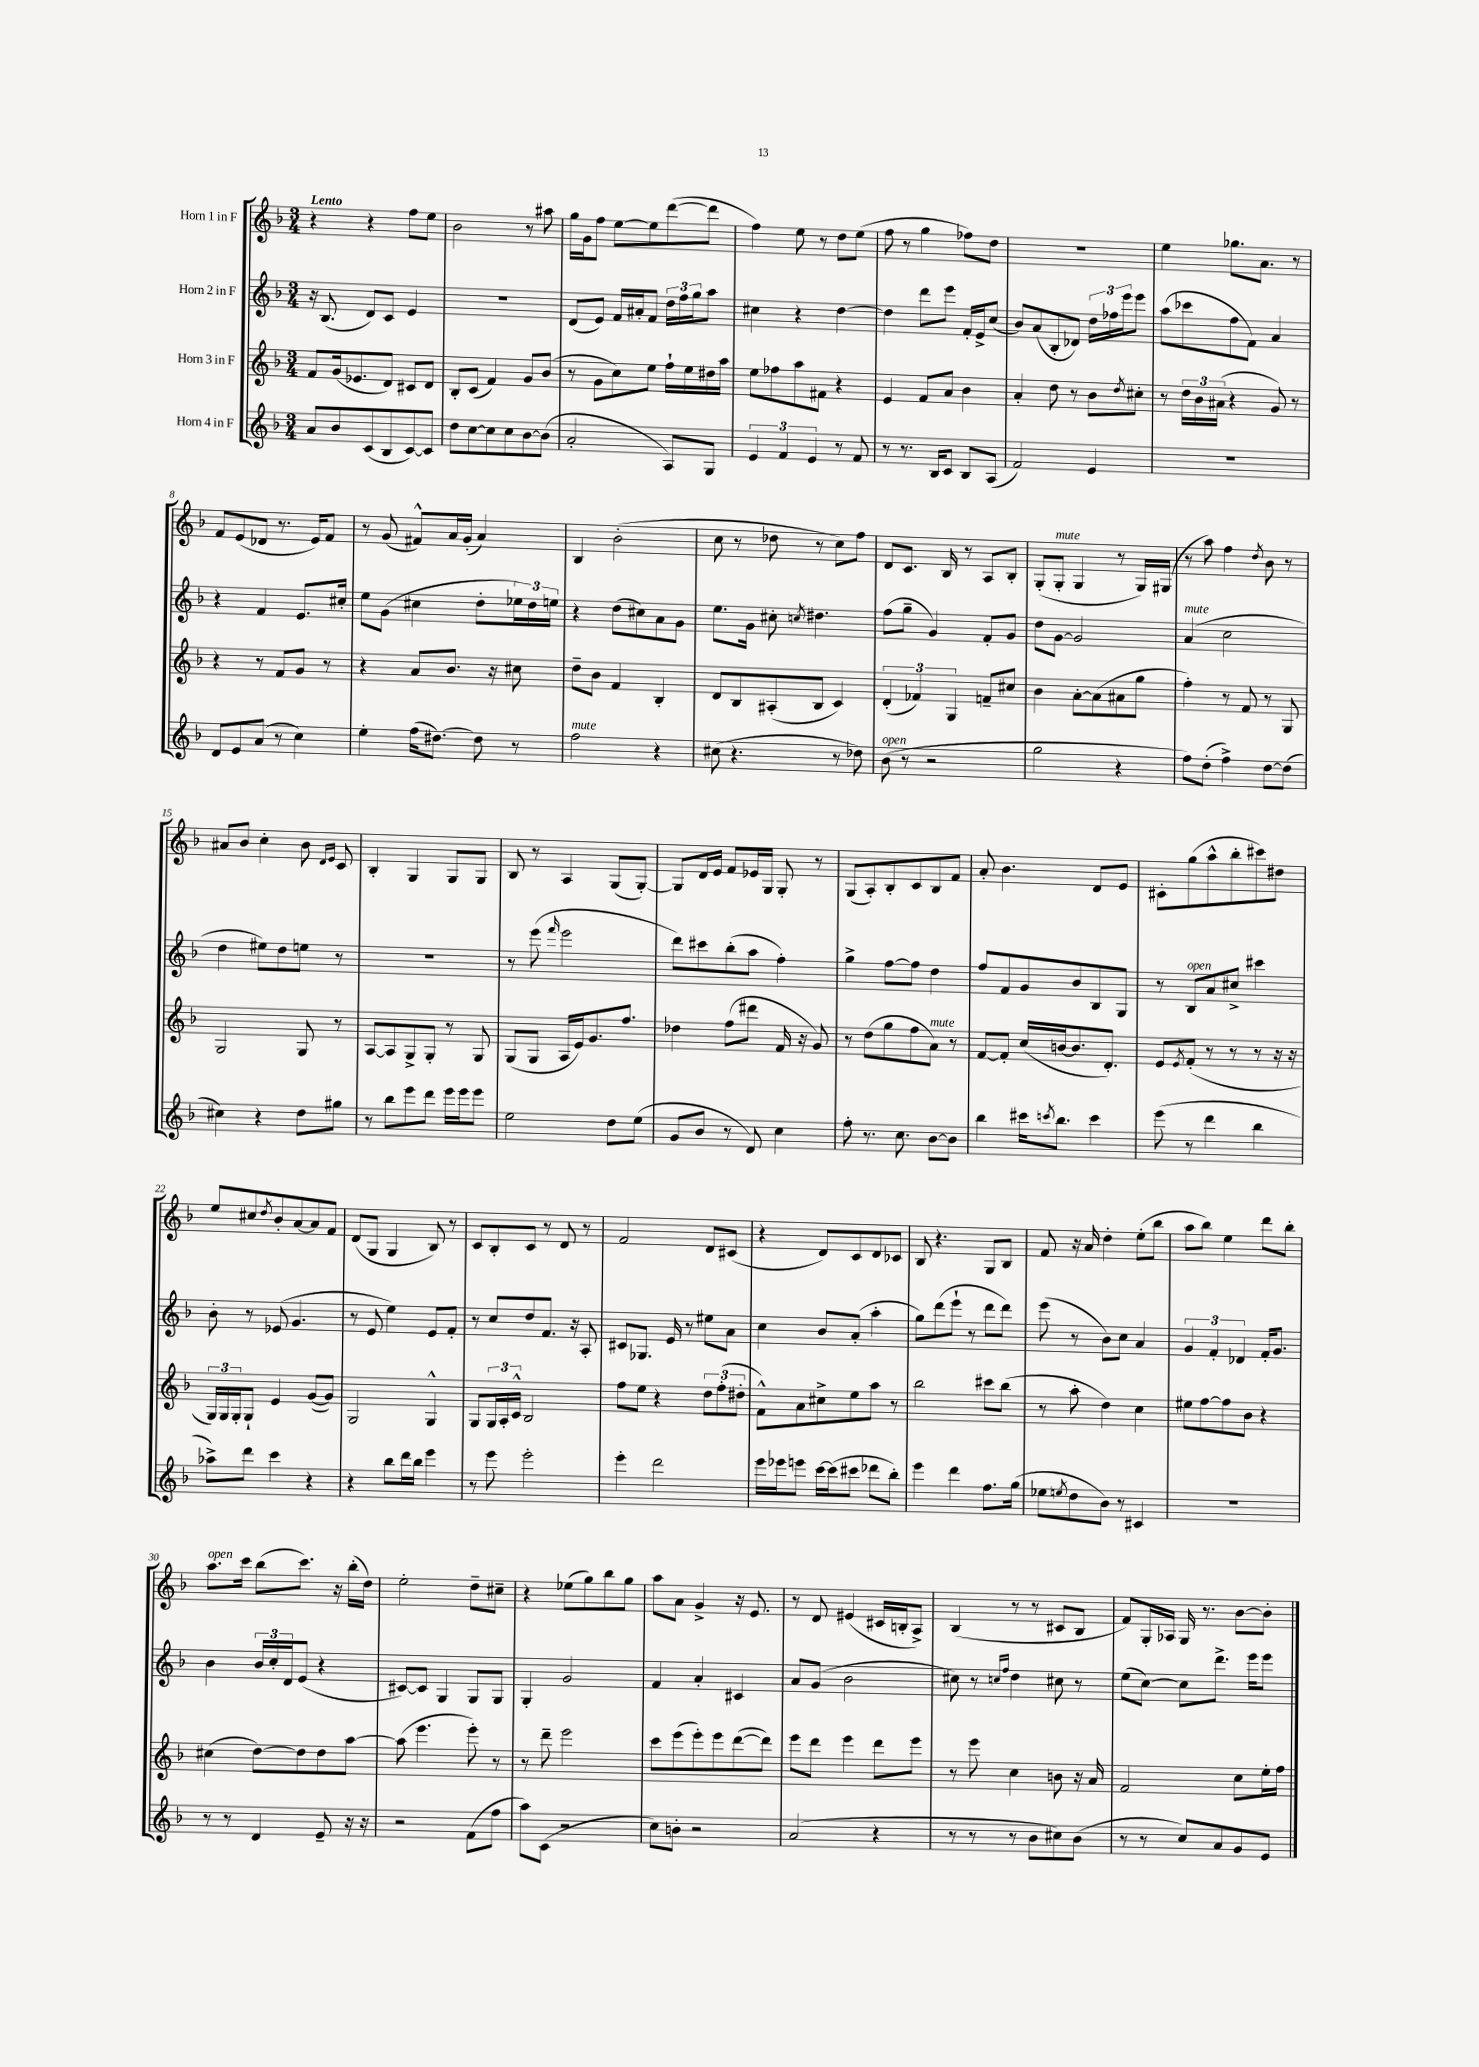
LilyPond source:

<<
\new StaffGroup <<
\new Staff = "s0" \with { instrumentName = "Horn 1 in F" } {
    \clef treble \key f \major \numericTimeSignature \time 3/4 \tempo "Lento"
    r4 r4 f''8 e''8 |
    bes'2 r8 ais''8 |
    g''16 g'16 f''8 e''8~ e''8 d'''8~( d'''8 |
    f''4) e''8 r8 d''8 e''8( |
    f''8 r8 g''4 fes''8) d''8 |
    R2. |
    e''4 ges''8. a'8. r8 |
    f'8 e'8( des'8 r8. e'16) f'8 |
    r8 g'8( fis'8-^) a'16 g'16-.( a'4) |
    bes4 bes'2-.( |
    c''8 r8 des''8 r8 c''8) f''8 |
    d'8 c'8. bes16 r8 a8 bes8-. |
    g8-.( g8-.^\markup { \italic "mute" } g4 r8 g16) gis16( |
    r8 a''8) f''4 \acciaccatura { d''8 } bes'8 r8 |
    ais'8 bes'8 c''4-. bes'8 \grace { d'16 e'16 } c'8 |
    bes4-. g4 g8 g8 |
    bes8 r8 a4 g8( g8~-.) |
    g8 d'16 e'16 f'8 ees'16 g16 g8-. r8 |
    g8( a8-.) bes8-. c'8 bes8 f'8 |
    a'8-. bes'4. d'8 e'8 |
    cis'8-. g''8( a''8-^ bes''8-. cis'''8) dis''8 |
    e''8 cis''8 \acciaccatura { d''8 } bes'8-. a'8~ a'8 f'8 |
    d'8( g8 g4 bes8) r8 |
    c'8 bes8-. c'8 r8 d'8 r8 |
    f'2 d'8 cis'8( |
    r4 d'8) c'8 d'8 ces'8 |
    bes8 r4. g8 bes8 |
    f'8 r16 a'16 d''4-. e''8-.( bes''8 |
    a''8 bes''8) e''4 d'''8 bes''8-. |
    a''8.^\markup { \italic "open" } c'''16 bes''8( c'''8.) r16 bes''16-.( d''16) |
    e''2-. d''8-- cis''8-- |
    r4 ees''8( g''8) bes''8 g''8 |
    a''8 a'8 g'4-> r16 e'8. |
    r8 d'8 eis'4( cis'16 b16-. a8->) |
    bes4( r8 r8 cis'8 bes8 |
    f'8) g16-. aes16 g16 r8. bes'8~ bes'8-. \bar "|." |
}
\new Staff = "s1" \with { instrumentName = "Horn 2 in F" } {
    \clef treble \key f \major \numericTimeSignature \time 3/4
    r16 bes8.( d'8) c'8 e'4 |
    R2. |
    d'8( e'8) f'16 ais'16-. f'8 \tuplet 3/2 { d''16 f''16 g''16 } a''8 |
    cis''4 r4 d''4~ |
    d''4 d'''8 e'''8 f'16-. e'16-> c''8( |
    bes'8) a'8( bes8-. des'8) \tuplet 3/2 { d''16 fes''16 e'''16 } e'''8 |
    a''8( ces'''8 f''8 f'8) a'4 |
    r4 f'4 e'8. cis''16-. |
    e''8 g'8( cis''4 d''8-. \tuplet 3/2 { ees''16) d''16 e''16 } |
    r4 d''8( cis''8) a'8 g'8 |
    e''8. g'16 cis''8-. \acciaccatura { c''8 } dis''4. |
    f''8( g''8-- g'4) f'8-. g'8 |
    d''8 g'8~ g'2 |
    a'4^\markup { \italic "mute" }( c''2 |
    d''4 eis''8) d''8 e''8 r8 |
    R2. |
    r8 e'''8( \grace { f'''16 } e'''2 |
    d'''8) cis'''8 bes''8-.( a''8 f''4-.) |
    g''4-> f''8~ f''8 d''4 |
    f''8 f'8 g'8 bes'8 bes8 g8 |
    r8 bes8^\markup { \italic "open" } a'8 cis''8-> cis'''4 |
    bes'8-. r8 ees'8( g'4. |
    r8 e'8 e''4) e'8 f'8-. |
    r8 c''8 d''8 f'8. r16 a8-. |
    cis'8 ges8. e'16 r8 eis''8 a'8 |
    c''4 bes'8 a'8-.( a''4-. |
    g''8) d'''8( e'''8-! r8 d'''8 d'''8) |
    e'''8( r8 bes'8) c''8 a'4 |
    \tuplet 3/2 { g'4 f'4-. des'4 } f'16-. g'8. |
    bes'4 \tuplet 3/2 { bes'16 c''16-. d'16 } e'8( r4 |
    cis'8~) cis'8 g4 g8 g8 |
    g4-. g'2 |
    f'4 a'4-. cis'4 |
    a'8 g'8( bes'2 |
    cis''8) r8 \grace { c''16 f''16 } d''4 cis''8 r8 |
    e''8( c''8~) c''8 d'''8.-> e'''16 e'''8 \bar "|." |
}
\new Staff = "s2" \with { instrumentName = "Horn 3 in F" } {
    \clef treble \key f \major \numericTimeSignature \time 3/4
    f'8 g'16( ees'8. d'8) cis'8 d'8 |
    bes8-. c'8( f'4) g'8 bes'8( |
    r8 g'8 c''8) e''8 f''16-! e''16 dis''16 a''16 |
    e''8 fes''8 a''8 fis'8 r4 |
    e'4 f'8 a'8 bes'4 |
    a'4-. d''8 r8 bes'8 \acciaccatura { d''8 } cis''8-. |
    r8 \tuplet 3/2 { d''16 bes'16 ais'16( } r4 g'8) r8 |
    r4 r8 f'8 g'8 r8 |
    r4 a'8 bes'8. r16 cis''8 |
    d''8-- bes'8 f'4 bes4-. |
    d'8 bes8 ais8-.( bes8 c'4) |
    \tuplet 3/2 { d'4-.( fes'4) g4 } f'8-- cis''8 |
    bes'4 a'8~-. a'8( ais'8 g''8 |
    f''4-.) r8 f'8 r8 g8 |
    g2 g8 r8 |
    a8~ a8 g8-> g8-. r8 g8 |
    g8( g8 a16 e'16) g'8. f''8. |
    des''4 f''8( dis'''8 f'16 r16 g'8) |
    r8 d''8( g''8 f''8 a'8^\markup { \italic "mute" }) r8 |
    f'8~ f'8-. c''16( b'16~ b'8. d'8.-.) |
    e'8 \acciaccatura { e'8 } f'8-.( r8 r8 r8 r16 r16 |
    \tuplet 3/2 { g16) g16 g16-. } g8-! e'4 g'8~( g'8) |
    g2 g4-^ |
    g8 \tuplet 3/2 { g16 a16-. c'16-^ } bes2 |
    f''8 e''8 r4 \tuplet 3/2 { d''8 f''8-.( dis''8-. } |
    f'8-^) a'8 cis''8-> e''8 a''8 r8 |
    bes''2 cis'''8 bes''8( |
    r8 a''8-. d''4) c''4 |
    eis''8 f''8~ f''8 bes'8 r4 |
    cis''4( d''8~) d''8 d''8 a''8~ |
    a''8( e'''4. e'''8-.) r8 |
    r8 d'''8-- e'''2 |
    c'''8 e'''8( e'''8-.) e'''8 d'''8~( d'''8) |
    e'''8 d'''8 e'''4 d'''8 e'''8 |
    r8 e'''8 c''4 b'8 r16 a'16 |
    f'2 c''8 e''16-. f''16 \bar "|." |
}
\new Staff = "s3" \with { instrumentName = "Horn 4 in F" } {
    \clef treble \key f \major \numericTimeSignature \time 3/4
    a'8 bes'8 c'8( bes8 c'8~) c'8 |
    d''8 c''8~ c''8 c''8 bes'8~ bes'8( |
    a'2-. a8) g8 |
    \tuplet 3/2 { e'4 f'4 e'4 } r8 f'8 |
    r8 r8. bes16 c'8 bes8 a8( |
    f'2) e'4 |
    R2. |
    d'8 e'8 a'8( r8 c''4) |
    e''4-. f''16( dis''8.~) dis''8 r8 |
    f''2^\markup { \italic "mute" } r4 |
    cis''8( r4. r8 des''8) |
    bes'8^\markup { \italic "open" }( r8 r2 |
    g''2 r4 |
    f''8) d''8-.( f''4->) d''8~ d''8( |
    cis''4) r4 d''8 gis''8 |
    r8 bes''8 e'''8 d'''8 e'''16 e'''16 e'''8 |
    e''2 d''8 e''8( |
    g'8 bes'8 r8 d'8) c''4 |
    f''8-. r8. c''8. bes'8~ bes'8 |
    bes''4 cis'''16 \acciaccatura { c'''8 } bes''8. c'''4 |
    e'''8( r8 d'''4 bes''4 |
    aes''8->) d'''8 c'''4 r4 |
    r4 bes''8 d'''16 bes''16 e'''4 |
    r8 e'''8 e'''2-. |
    e'''4-. d'''2 |
    e'''16 ees'''16 e'''8 c'''16~ c'''16( cis'''8 des'''8 bes''8-.) |
    e'''4 d'''4 f''8. g''16( |
    ees''8 \acciaccatura { e''8 } d''8 bes'8) r8 cis'4 |
    R2. |
    r8 r8 d'4 e'8-- r16 r16 |
    r2 f'8( f''8 |
    a''8) c'8( r2 |
    c''8) b'8-. r2 |
    a'2( r4 |
    r8 r8 r8 bes'8 cis''8) bes'8( |
    r8 r8 c''8) a'8 g'8 e'8 \bar "|." |
}
>>
>>
